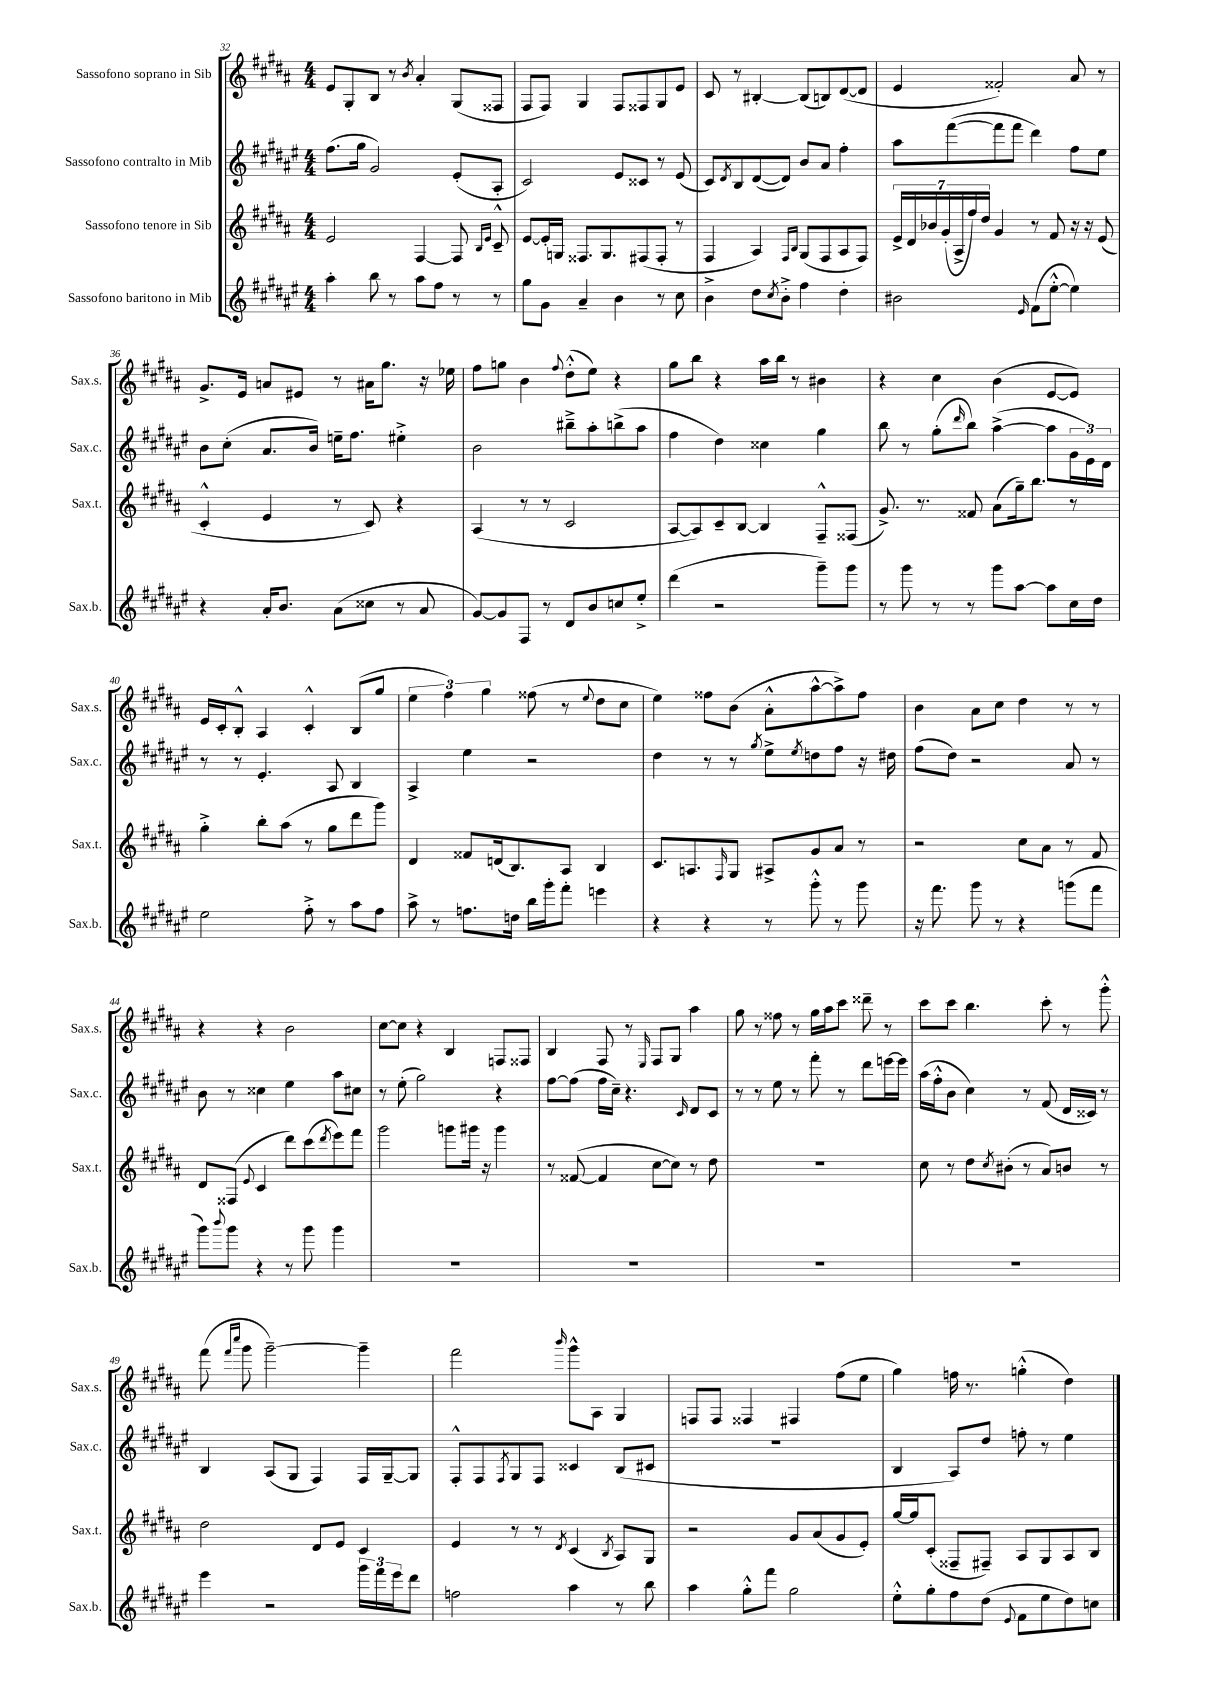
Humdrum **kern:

**kern	**kern	**kern	**kern
*part4	*part3	*part2	*part1
*staff4	*staff3	*staff2	*staff1
*I"Sassofono baritono in Mib	*I"Sassofono tenore in Sib	*I"Sassofono contralto in Mib	*I"Sassofono soprano in Sib
*I'Sax.b.	*I'Sax.t.	*I'Sax.c.	*I'Sax.s.
*clefG2	*clefG2	*clefG2	*clefG2
*k[f#c#g#d#a#e#]	*k[f#c#g#d#a#]	*k[f#c#g#d#a#e#]	*k[f#c#g#d#a#]
*M4/4	*M4/4	*M4/4	*M4/4
=32	=32	=32	=32
4aa#'\	2e/	(8.ff#\L	8e/L
.	.	.	8G#'/
.	.	16gg#\Jk	.
8bb\	.	2g#/)	8B/J
8r	.	.	8r
.	.	.	8qb/
8aa#\L	[4F#/	.	4a#'/
8ff#\J	.	.	.
8r	8F#/]	(8e#'/L	(8G#/L
.	16qqB/LL	.	.
.	16qqe/JJ	.	.
8r	8c#~^^/	8A#'/J	8F##X/J
=33	=33	=33	=33
8gg#\L	[8e/L	2c#/)	8F#/L
8g#\J	16e'/L]	.	8F#/J)
.	16Gn/JJ	.	.
4a#~/	8.F##X/L	.	4G#/
.	8.G/	.	.
4b\	.	8e#/L	8F#/L
.	(8F#X/	8c##X/J	8F##X/
8r	8F#'/J	8r	8G#/
8cc#\	8r	(8e#/	8e/J
=34	=34	=34	=34
4b^\	4F#/	8c#/L)	8c#/
.	.	8qd#/	.
.	.	8B/	8r
8dd#\L	4A#/)	([8d#/	[4B#X'/
8qcc#/	.	.	.
8b'^\J	.	8d#/J])	.
.	16qqF#/LL	.	.
.	16qqB/JJ	.	.
4ff#\	(8G#/L	8b/L	(8B#/L]
.	8F#/	8a#/J	8Bn/)
4dd#'\	8A#/	4ff#'\	([8d#/
.	8F#/J)	.	8d#/J]
=35	=35	=35	=35
2b#X\	28e^/LL	8aa#\L	4e/
.	28d#/	.	.
.	28b-X/	.	.
.	(28g#'/	.	.
.	.	([8fff#\	.
.	28A#^/	.	.
.	28ff#/)	.	.
.	28dd#/JJ	.	.
.	4g#/	8fff#\]	2f##X'/)
.	.	8fff#\J	.
16qqe#/	.	.	.
(8f#\L	8r	4ddd#\)	.
[8ee#'^^\J	8f#/	.	.
4ee#\])	16r	8ff#\L	8a#/
.	16r	.	.
.	(8e/	8ee#\J	8r
!!LO:LB:g=z
=36	=36	=36	=36
4r	4c#'^^/	8b\L	8.g#^/L
.	.	(8cc#'\J	.
.	.	.	16e/Jk
16a#'/KL	4e/	8.a#/L	8an/L
8.b/J	.	.	.
.	.	.	8e#X/J
.	.	16b/Jk)	.
(8a#\L	8r	16een~\KL	8r
.	.	8.ff#\J	.
8cc##X\J	8c#/)	.	16a#X\KL
.	.	.	8.gg#\J
8r	4r	4ee#X'^\	.
8a#/	.	.	16r
.	.	.	16ee-X\
=37	=37	=37	=37
[8g#/L)	(4A#/	2b\	8ff#\L
8g#/]	.	.	8ggn\J
8F#/J	8r	.	4b\
8r	8r	.	.
.	.	.	8qqff#/
8d#/L	2c#/	8bb#X~^\L	(8dd#'^^\L
8b/	.	8aa#'\	8ee\J)
8ccn/	.	(8bbn^\	4r
8ee#'^/J	.	8aa#\J	.
=38	=38	=38	=38
(4ddd#\	[8A#/L	4ff#\	8gg#\L
.	8A#/])	.	8bb\J
2r	8c#~/	4dd#\)	4r
.	[8B/J	.	.
.	4B/]	4cc##X\	16aa#\LL
.	.	.	16bb\JJ
.	.	.	8r
8ggg#~\L)	8F#~^^/L	4gg#\	4b#X\
8ggg#\J	(8F##X/J	.	.
=39	=39	=39	=39
8r	8.g#^/)	8bb\	4r
8ggg#\	.	8r	.
.	8.r	.	.
8r	.	(8gg#'\L	4cc#\
.	.	16qqddd#/	.
8r	8f##X/	8bb\J)	.
8ggg#\L	(8a#\L	([4aa#^\	(4b\
[8aa#\J	16gg#~\k)	.	.
.	8.bb\J	.	.
8aa#\L]	.	8aa#\L]	[8e/L
16cc#\L	8r	24g#\L	8e/J])
.	.	24e#\)	.
16dd#\JJ	.	.	.
.	.	24d#\JJ	.
!!LO:LB:g=z
=40	=40	=40	=40
2ee#\	4gg#'^\	8r	16e/LL
.	.	.	16c#'/J
.	.	8r	8B'^^/J
.	8bb'\L	4.e#'/	4A#/
.	(8aa#\J	.	.
8ff#'^\	8r	.	4c#'^^/
8r	8gg#\L	8A#/	.
8aa#\L	8ddd#\	4B/	(8B/L
8ff#\J	8ggg#\J)	.	8gg#/J
=41	=41	=41	=41
8aa#^\	4d#/	4A#^/	6ee\
8r	.	.	.
.	.	.	6ff#\)
8.ffn\L	8f##X/L	4ee#\	.
.	.	.	6gg#\
.	(16dn/k	.	.
16ddn\Jk	8.B/)	.	.
16bb\LL	.	2r	(8ff##X\
16ggg#'\J	.	.	.
8fff#'\J	8A#/J	.	8r
.	.	.	8qqee/
4eeen\	4B/	.	8dd#\L
.	.	.	8cc#\J
=42	=42	=42	=42
4r	8.c#/L	4dd#\	4ee\)
.	8.An/	.	.
4r	.	8r	8ff##X\L
.	16qqF#/	.	.
.	8G#/J	8r	(8b\J
.	.	8qgg#/	.
8r	8A#X^/L	8ee#^\L	8a#'^^\L
.	.	8qee#/	.
8ggg#'^^\	8g#/	8ddn\	[8aa#^^\
8r	8a#/J	8ff#\J	8aa#^\])
8ggg#\	8r	16r	8ff##\J
.	.	16dd#X\	.
=43	=43	=43	=43
16r	2r	(8ff#\L	4b\
8.fff#\	.	.	.
.	.	8dd#\J)	.
8ggg#\	.	2r	8a#\L
8r	.	.	8cc#\J
4r	8cc#\L	.	4dd#\
.	8a#\J	.	.
(8gggn\L	8r	8a#/	8r
8fff#\J	8f#/	8r	8r
!!LO:LB:g=z
=44	=44	=44	=44
8ggg#\L)	8d#/L	8b\	4r
8qqbbb/	.	.	.
8ggg#\J	(8F##X/J	8r	.
.	8qqe/	.	.
4r	4c#/	4cc##X\	4r
8r	8ddd#\L)	4ee#\	2b\
8ggg#\	(8ccc#\	.	.
.	8qddd#/	.	.
4ggg#\	8eee\)	8aa#\L	.
.	8fff#\J	8cc#X\J	.
=45	=45	=45	=45
1r	2ggg#\	8r	[8cc#\L
.	.	(8ee#'\	8cc#\J]
.	.	2gg#\)	4r
.	8gggn\L	.	4B/
.	16ggg#X\Jk	.	.
.	16r	.	.
.	4ggg#\	4r	8Fn/L
.	.	.	8F##X/J
=46	=46	=46	=46
1r	8r	[8ff#\L	4B/
.	([8f##X/	(8ff#\J]	.
.	4f##/]	16ff#\LL	8F#/
.	.	16cc#~\JJ)	.
.	.	4.r	8r
.	.	.	16qqE/
.	[8cc#\L	.	8F#/L
.	8cc#\J])	.	8G#/J
.	.	16qqc#/	.
.	8r	8d#/L	4aa#\
.	8dd#\	8c#/J	.
=47	=47	=47	=47
1r	1r	8r	8gg#\
.	.	8r	8r
.	.	8ee#\	8ff##X\
.	.	8r	8r
.	.	8fff#'\	16gg#\LL
.	.	.	16aa#\J
.	.	8r	8ccc#\J
.	.	8ddd#\L	8ddd##X~\
.	.	[16eeen\L	8r
.	.	16eee\JJ]	.
=48	=48	=48	=48
1r	8cc#\	(16aa#\LL	8ccc#\L
.	.	16ff#'^^\J	.
.	8r	8b\J	8ccc#\J
.	8dd#\L	4cc#\)	4.bb\
.	8qcc#/	.	.
.	(8b#X'\J	.	.
.	8r	8r	.
.	8a#/L)	(8f#/	8ccc#'\
.	8bn/J	16d#/LL	8r
.	.	16c##X/JJ)	.
.	8r	8r	8ggg#'^^\
!!LO:LB:g=z
=49	=49	=49	=49
4eee#\	2dd#\	4B/	(8fff#\
.	.	.	16qqfff#/LL
.	.	.	16qqcccc#/JJ
.	.	.	8ggg#\
2r	.	(8A#/L	[2ggg#~\)
.	.	8G#/J	.
.	8d#/L	4F#/)	.
.	8e/J	.	.
24ggg#\LL	4c#/	16F#/LL	4ggg#~\]
24fff#\	.	.	.
.	.	[16G#~/J	.
24eee#\J	.	.	.
8ddd#\J	.	8G#/J]	.
=50	=50	=50	=50
2ffn\	4e/	8F#'^^/L	2fff#\
.	.	8F#/	.
.	.	8qF#/	.
.	8r	8G#/	.
.	8r	8F#/J	.
.	8qd#/	.	16qqbbb/
4aa#\	(4c#/	4c##X/	8ggg#^^\L
.	.	.	8A#\J
.	8qB/	.	.
8r	8A#/L)	(8B/L	4G#/
8bb\	8G#/J	8c#X/J	.
=51	=51	=51	=51
4aa#\	2r	1r	8Fn/L
.	.	.	8F/J
8gg#'^^\L	.	.	4F##X/
8fff#\J	.	.	.
2gg#\	8g#/L	.	4F#X/
.	(8a#/	.	.
.	8g#/	.	(8ff#\L
.	8e'/J)	.	8ee\J
=52	=52	=52	=52
8ee#'^^\L	[16gg#/LL	4B/	4gg#\)
.	16gg#/J]	.	.
8gg#'\	(8c#'/J	.	.
8ff#\	8F##X~/L	8A#/L)	16ffn\
.	.	.	8.r
(8dd#\J	8F#X~/J)	8dd#/J	.
8qqe#/	.	.	.
8f#\L	8A#/L	8ffn'\	(4ggn'^^\
8ee#\	8G#/	8r	.
8dd#\)	8A#/	4ee#\	4dd#\)
8ccn\J	8B/J	.	.
==	==	==	==
*-	*-	*-	*-
